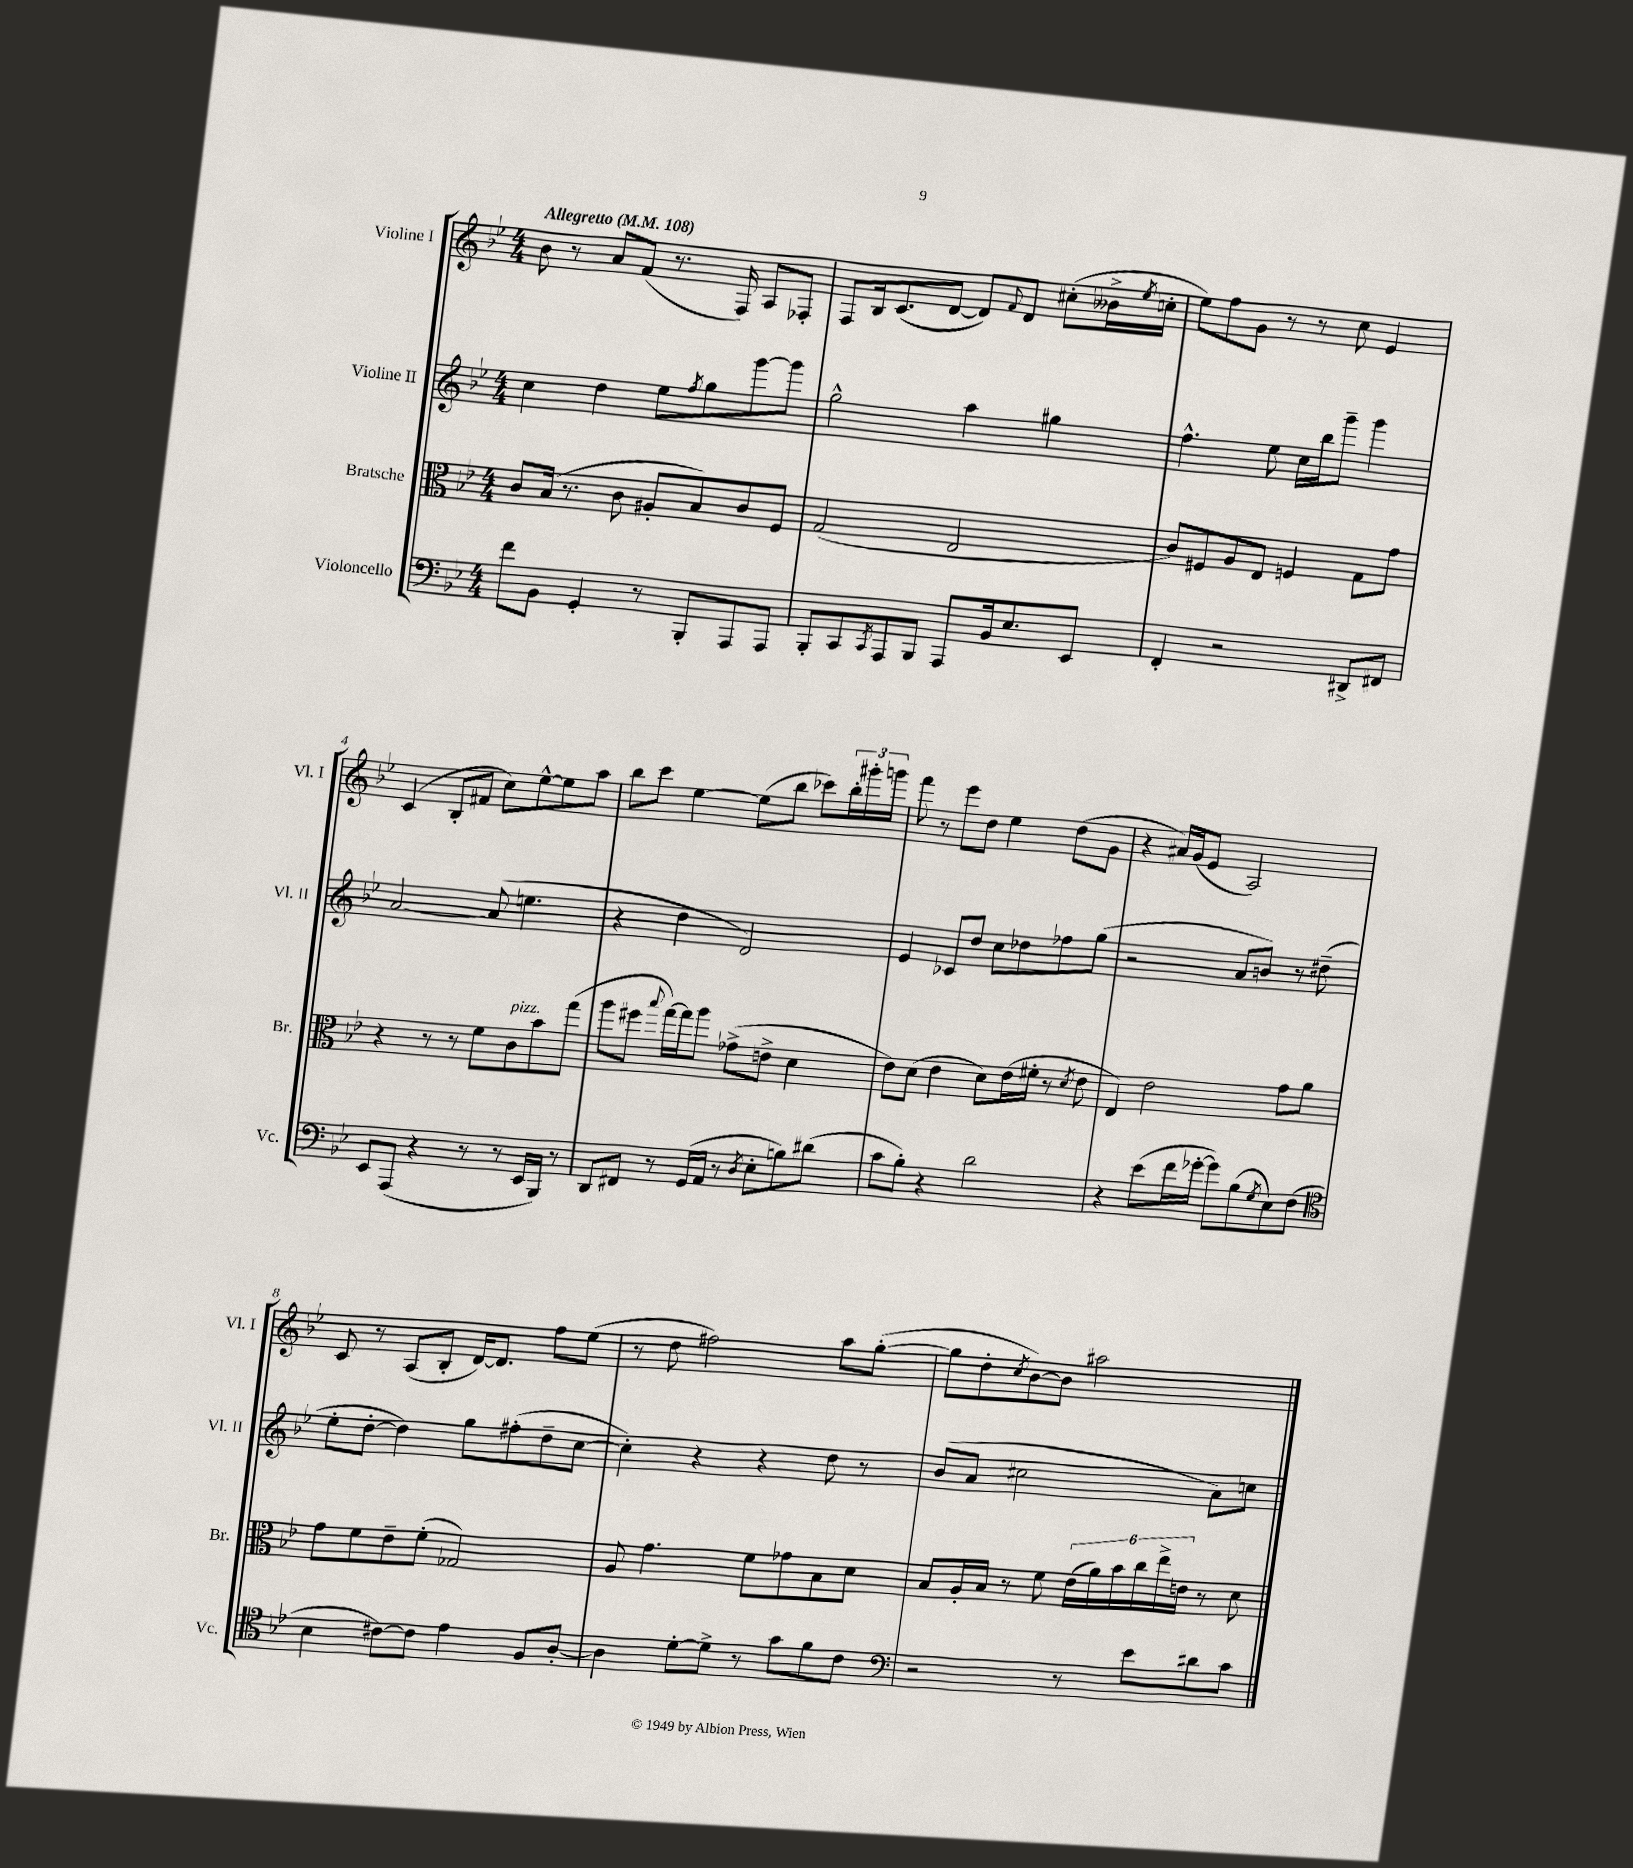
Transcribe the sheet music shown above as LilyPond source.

<<
\new StaffGroup <<
\new Staff = "s0" \with { instrumentName = "Violine I" shortInstrumentName = "Vl. I" } {
    \clef treble \key bes \major \numericTimeSignature \time 4/4 \tempo "Allegretto" 4 = 108
    bes'8 r8 a'8 f'8( r8. f16) a8 fes8-. |
    f8 bes16 c'8.( d'8~ d'8) \appoggiatura { f'8 } d'8 cis''8-.( beses'16-> \acciaccatura { ees''8 } c''16-. |
    ees''8) f''8 g'8 r8 r8 c''8 ees'4 |
    c'4( bes8-. fis'8 c''8) ees''8~-^ ees''8 a''8 |
    bes''8 c'''8 ees''4~ ees''8( bes''8 ces'''8) \tuplet 3/2 { bes''16-. gis'''16-. g'''16 } |
    f'''8 r8 ees'''8 d''8 ees''4 d''8( g'8 |
    r4 ais'16) g'16( ees'8 a2) |
    c'8 r8 a8( bes8-. d'16~) d'8. f''8 ees''8( |
    r8 d''8 fis''2) a''8 g''8~-.( |
    g''8 d''8-. \acciaccatura { c''8 } bes'8~) bes'8 ais''2 \bar "|." |
}
\new Staff = "s1" \with { instrumentName = "Violine II" shortInstrumentName = "Vl. II" } {
    \clef treble \key bes \major \numericTimeSignature \time 4/4
    c''4 d''4 ees''8 \acciaccatura { f''8 } g''8 g'''8~ g'''8 |
    g''2-^ a''4 gis''4 |
    f''4.-^ ees''8 c''16 bes''16 g'''8-- g'''4 |
    a'2~ a'8( e''4. |
    r4 d''4 d'2) |
    ees'4 ces'8 d''8 c''8 des''8 fes''8 g''8( |
    r2 a'8 b'8) r8 dis''8--( |
    ees''8-. d''8~-. d''4) g''8 fis''8-.( d''8-- c''8~ |
    c''4-.) r4 r4 d''8 r8 |
    bes'8( a'8 cis''2 a'8) c''8 \bar "|." |
}
\new Staff = "s2" \with { instrumentName = "Bratsche" shortInstrumentName = "Br." } {
    \clef alto \key bes \major \numericTimeSignature \time 4/4
    c'8 bes16( r8. c'8 ais8-. bes8) c'8 f8 |
    g2( ees2 |
    c'8) fis8 a8 ees8 f4 g8 g'8 |
    r4 r8 r8 f'8 c'8^\markup { \italic "pizz." } bes'8 g''8( |
    a''8 fis''8 \appoggiatura { bes''8 } g''16~) g''16 a''8 ges'8->( e'8-> d'4 |
    ees'8) d'8( ees'4 d'8) ees'16( fis'16-. r8 \acciaccatura { d'8 } ees'8 |
    ees4) ees'2 g'8 a'8 |
    g'8 f'8 ees'8-- f'8-.( ges2) |
    a8 g'4. f'8 ges'8 bes8 d'8 |
    bes8 a16-. bes16 r8 f'8 \tuplet 6/4 { ees'16( a'16) bes'16 c''16 ees''16-> e'16 } r8 d'8 \bar "|." |
}
\new Staff = "s3" \with { instrumentName = "Violoncello" shortInstrumentName = "Vc." } {
    \clef bass \key bes \major \numericTimeSignature \time 4/4
    f'8 bes,8 g,4-. r8 bes,,8-. a,,8 a,,8 |
    bes,,8-. c,8 \acciaccatura { c,8 } a,,8 bes,,8 a,,8 bes,16 ees8. ees,8 |
    f,4-. r2 dis,8-> fis,8 |
    ees,8 a,,8( r4 r8 r8 ees,16 bes,,16) r8 |
    d,8 fis,8 r8 g,16( a,16 r8 \acciaccatura { d8 } ees8-. b8) dis'8( |
    c'8 bes8-.) r4 d'2 |
    r4 ees'8( f'16 ges'16~-. ges'8) bes8( \acciaccatura { g8 } ees8) f8( |
    \clef tenor bes4 cis'8~) cis'8 ees'4 f8 a8~-. |
    a4 d'8~-. d'8-> r8 g'8 f'8 c'8 |
    \clef bass r2 r8 ees'8 dis'8 c'8 \bar "|." |
}
>>
>>
